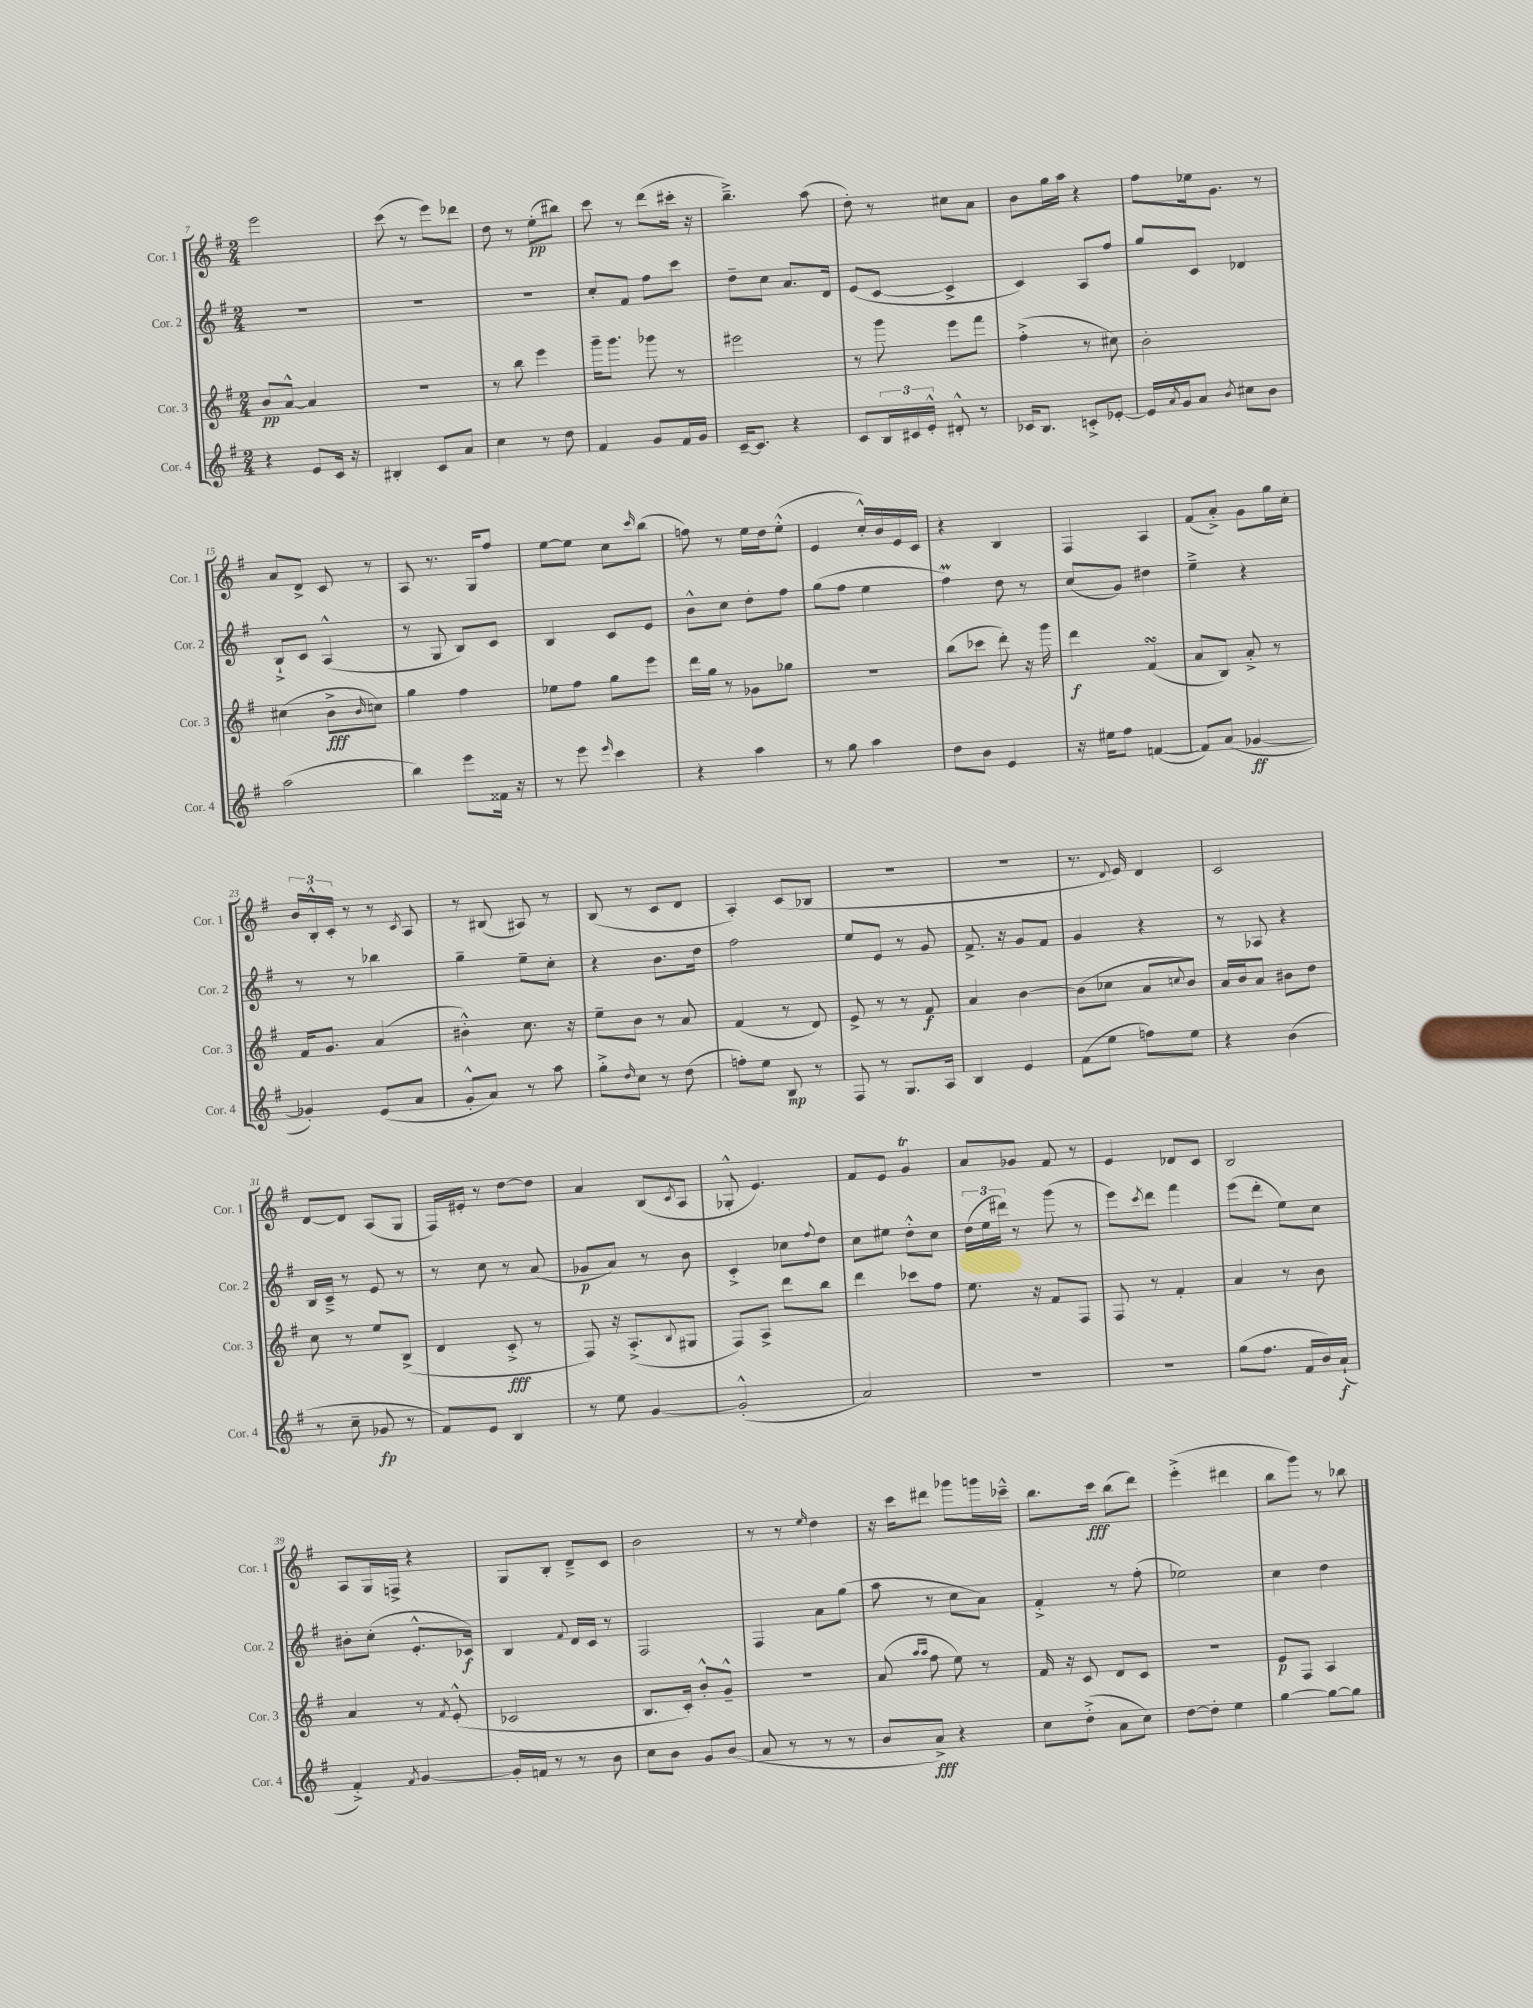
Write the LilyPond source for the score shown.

<<
\new StaffGroup <<
\new Staff = "s0" \with { instrumentName = "Cor. 1" shortInstrumentName = "Cor. 1" } {
    \clef treble \key g \major \numericTimeSignature \time 2/4
    e'''2 |
    c'''8( r8 e'''8) des'''8 |
    d''8 r8 e''8-.\pp( bis''8) |
    c'''8 r8 d'''8( cis'''16-. r16 |
    b''4.--->) a''8( |
    d''8-.) r8 cis''8 a'8 |
    b'8 g''16 a''16 r4 |
    fis''8 ees''16 g'8. r8 |
    a'8 d'8-> c'8 r8 |
    a8 r8. g16 fis''8 |
    e''8~ e''8 c''8 \grace { c'''16 } b''8( |
    f''8) r8 e''16 d''16 e''8-.-^( |
    e'4 c''16-.-^) b'16 e'16 c'16 |
    r4 b4 |
    fis4 a4 |
    fis'8( a'8-.->) g'8 g''16 c''16-. |
    \tuplet 3/2 { b'16 b16-.-^ c'16-. } r8 r8 \acciaccatura { c'8 } a8 |
    r8 bis8( ais8) r8 |
    b8( r8 c'8 d'8 |
    a4-.) c'8( bes8 |
    R2 |
    r2 |
    r8. \appoggiatura { d'8 } e'16) d'4 |
    c'2 |
    d'8~ d'8 a8( g8 |
    fis16) eis'16-. r8 d''8~ d''8 |
    a'4 b8( \acciaccatura { c'8 } a8 |
    ges8-.-^ e'4.) |
    fis'8 e'8 g'4\trill |
    a'8 ges'8 fis'8 r8 |
    e'4 des'8 c'8 |
    b2 |
    a8 g16 f16-> r4 |
    g8 b8-. d'8---> c'8 |
    b'2 |
    r8 r8 \grace { e''16 } d''4 |
    r16 c'''16 dis'''8 ges'''8 g'''16 ces'''16---^ |
    b''8. c'''16\fff b''8( d'''8) |
    e'''4-.->( dis'''4 |
    b''8 g'''8) r8 bes''8 \bar "|." |
}
\new Staff = "s1" \with { instrumentName = "Cor. 2" shortInstrumentName = "Cor. 2" } {
    \clef treble \key g \major \numericTimeSignature \time 2/4
    R2 |
    R2 |
    R2 |
    c''8-. fis'8 fis''8 c'''8 |
    d''8-- c''8 a'8. d'16 |
    e'8( c'8~ c'4-> |
    c'4) a8 fis''8 |
    g''8 c'8 des'4 |
    b8-!-> c'8 a4-^( |
    r8 g8 b8) c'8 |
    b4 c'8 e'8 |
    b'8-^ c''8 d''8-. fis''8 |
    g''8( fis''8 e''4 |
    fis''4\prall) d''8 r8 |
    c''8( g'8) dis''4 |
    e''4---> r4 |
    r8 r8 bes''4 |
    g''4-- e''8-- c''8-. |
    r4 b'8. d''16 |
    fis''2 |
    e''8 e'8 r8 g'8 |
    fis'8.-> r16 g'8 fis'8 |
    g'4 r4 |
    r8 aes8 r4 |
    b16 c'16---> r8 e'8 r8 |
    r8 c''8 r8 a'8( |
    ges'8\p a'8) r8 b'8 |
    c'4-.-> ces''8 \appoggiatura { fis''8 } d''8 |
    c''8 eis''8 d''8-.-^ c''8 |
    \tuplet 3/2 { d''16( e''16 dis'''16) } r8 g'''8( r8 |
    e'''8) \acciaccatura { c'''8 } d'''8 fis'''4 |
    e'''8( d'''8-. e''8) c''8 |
    bis'8-. c''8-.( e'8.-.-^ ces'16\f) |
    b4 \appoggiatura { fis'8 } d'16 c'16 r8 |
    fis2 |
    fis4 a'8 g''8( |
    a''8 r8 c''8 a'8) |
    fis'4-.-> r8 fis''8-.( |
    ees''2) |
    c''4 d''4 \bar "|." |
}
\new Staff = "s2" \with { instrumentName = "Cor. 3" shortInstrumentName = "Cor. 3" } {
    \clef treble \key g \major \numericTimeSignature \time 2/4
    b'8\pp a'8~-^ a'4 |
    r2 |
    r8 b''8 e'''4 |
    g'''16-- g'''8. ges'''8 r8 |
    eis'''2 |
    r8 g'''8 e'''8 fis'''8 |
    fis''4-.->( r8 cis''8) |
    b'2-. |
    cis''4( b'8->\fff \grace { b'16 } c''8) |
    g''4 fis''4 |
    ees''8 fis''8 g''8 e'''8 |
    d'''16 g''16 r8 ges'8 ges''8 |
    R2 |
    b''8( ces'''8 d'''8-.) r16 g'''16 |
    d'''4\f fis'4\turn( |
    a'8 b8) a'8-.-> r8 |
    fis'16 g'8. a'4( |
    bis'4-.-^) c''8. r16 |
    e''8-- b'8 r8 a'8 |
    fis'4( r8 d'8) |
    e'8-> r8 r8 fis'8\f |
    a'4 b'4~ |
    b'8( ces''8 a'8 \appoggiatura { c''8 } b'8) |
    a'16 b'16 a'8 bis'8 d''8 |
    c''8 r8 e''8 b8->( |
    d'4 c'8-.->\fff r8 |
    fis8) r16 a8.-.->( \appoggiatura { b8 } gis8 |
    fis8) a8-> d'''8 b''8 |
    d'''4 ces'''8 fis''8 |
    e''8. r16 fis'8 fis8 |
    fis8 r8 fis'4-. |
    a'4 r8 b'8 |
    a'4 r8 \acciaccatura { fis'8 } e'8-.-^( |
    ces'2 |
    b8. c'16-.) b'8-.-^ g'8---^ |
    R2 |
    a'8( \grace { a''16 a''16 } fis''8 e''8) r8 |
    fis'16 r16 c'8 d'8 c'8 |
    R2 |
    e'8\p fis8 a4 \bar "|." |
}
\new Staff = "s3" \with { instrumentName = "Cor. 4" shortInstrumentName = "Cor. 4" } {
    \clef treble \key g \major \numericTimeSignature \time 2/4
    r4 e'8 c'16 r16 |
    bis4-. c'8 a'8 |
    c''4 r8 d''8 |
    fis'4 g'8 fis'16 g'16 |
    c'16~-- c'8. r4 |
    c'8 \tuplet 3/2 { b16 cis'16 e'16-.-^ } dis'8-.-^ r8 |
    ces'16 b8. c'8-.-> ees'8~-. |
    ees'16 \acciaccatura { a'8 } g'16 a'8 \acciaccatura { b'8 } cis''8 b'8 |
    a''2( |
    b''4) e'''8 fisis'16 r16 |
    r8 e'''8 \grace { e'''16 } c'''4 |
    r4 a''4 |
    r8 g''8 a''4 |
    d''8 b'8 e'4 |
    r16 eis''16 fis''8 f'4~( |
    f'8) a'8( ges'4~\ff |
    ges'4-.) e'8( a'8 |
    g'8-.-^ a'8) r8 a''8 |
    g''8-.-> \grace { d''16 } c''8 r8 d''8( |
    f''8-.) e''8 b8\mp r8 |
    fis8 r8 g8. a16 |
    b4 e'4 |
    fis'8( e''8 f''8) e''8 |
    r4 b'4( |
    r8 c''8-- ges'8\fp r8 |
    fis'8) e'8 b4 |
    r8 e''8 g'4~ |
    g'2-.-^( |
    a'2) |
    R2 |
    R2 |
    g''8( fis''8. fis'16 b'16) a'16-!\f( |
    fis'4-.->) \acciaccatura { fis'8 } g'4~ |
    g'16-. f'16 r8 r8 b'8 |
    c''8 b'8 g'8 b'8( |
    a'8 r8 r8 r8 |
    b'8 a'8->\fff) r4 |
    c''8 d''8-.->( a'8 c''8) |
    d''8~ d''8-. e''4 |
    g''4~ g''8~ g''8 \bar "|." |
}
>>
>>
\layout { \context { \Score currentBarNumber = #7 } }
